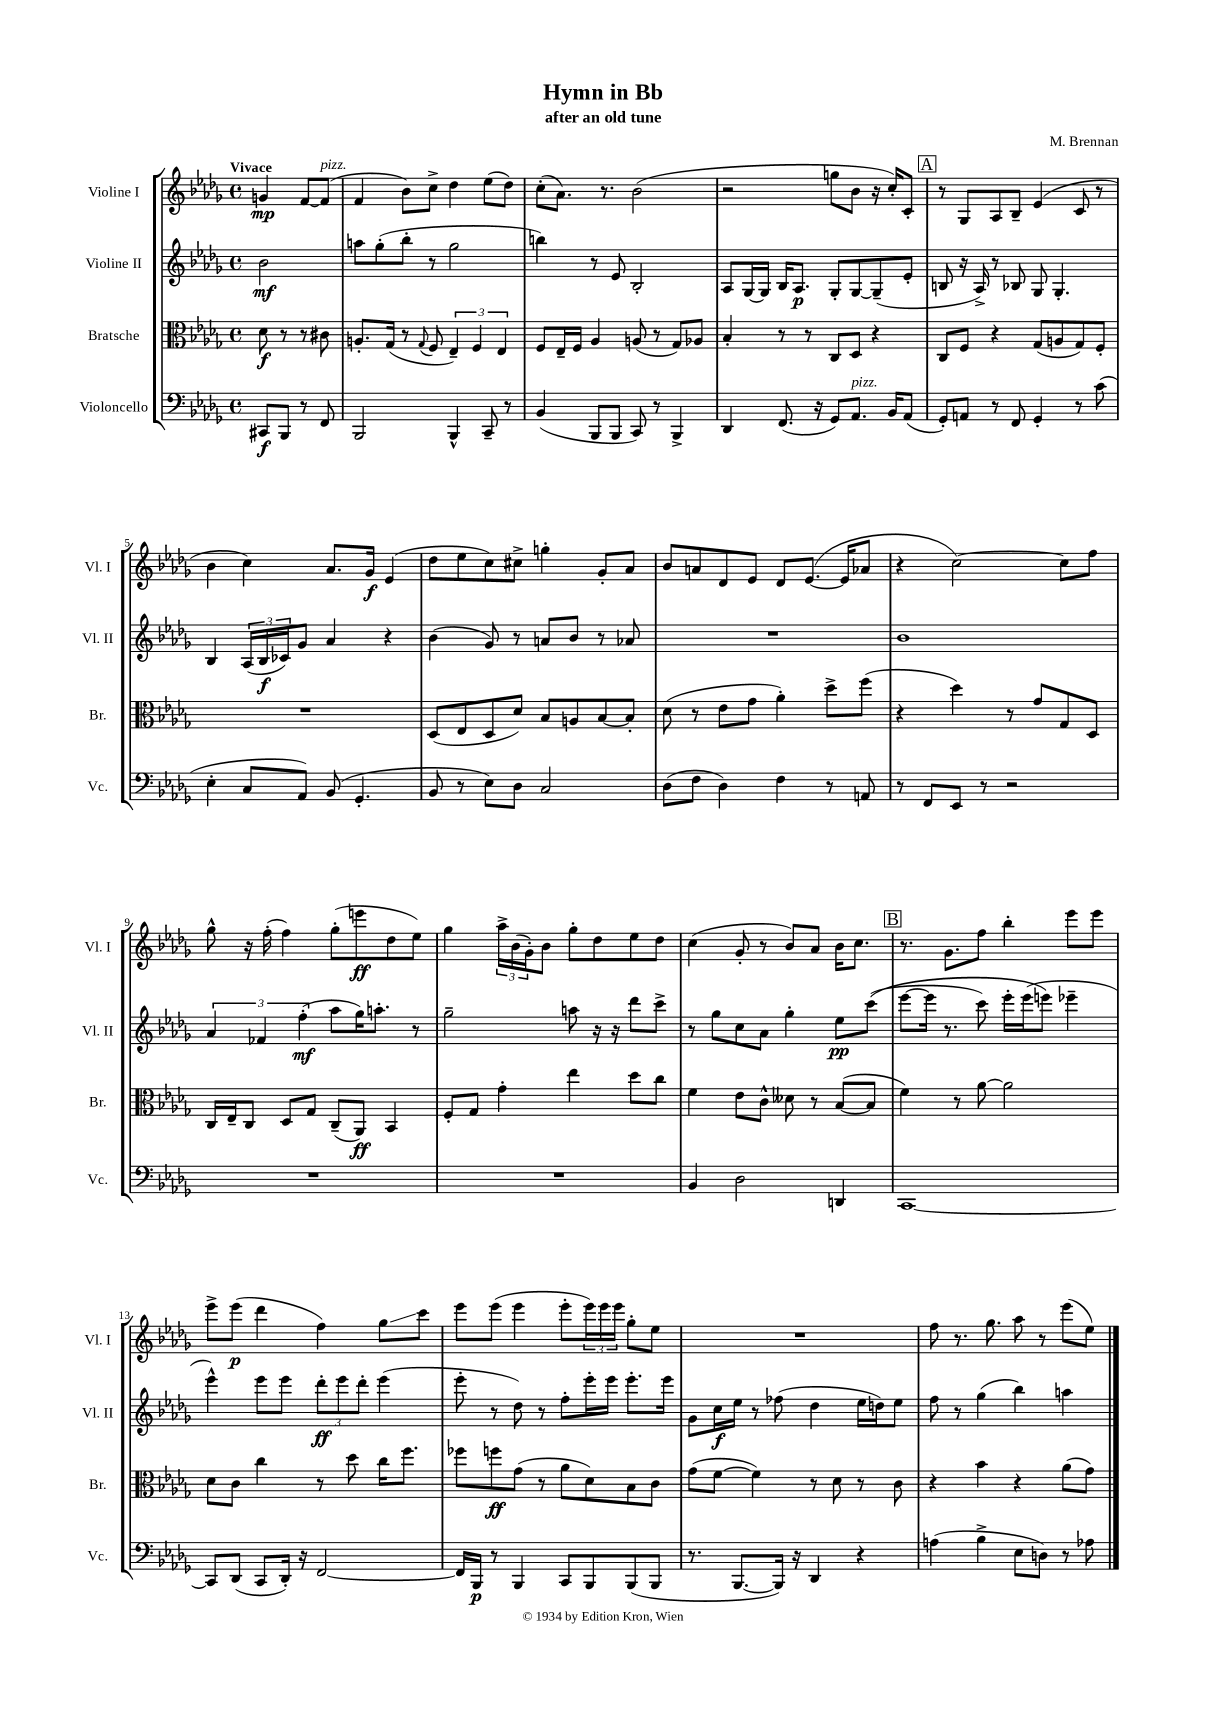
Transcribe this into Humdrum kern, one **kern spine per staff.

**kern	**kern	**kern	**kern
*staff4	*staff3	*staff2	*staff1
*clefF4	*clefC3	*clefG2	*clefG2
*k[b-e-a-d-g-]	*k[b-e-a-d-g-]	*k[b-e-a-d-g-]	*k[b-e-a-d-g-]
*M4/4	*M4/4	*M4/4	*M4/4
*met(c)	*met(c)	*met(c)	*met(c)
8CC#/L	8d-\	2b-\	4g/
8BBB-/J	8r	.	.
8r	8r	.	[8f/L
8FF/	8c#\	.	(8f/]J
=	=	=	=
2BBB-/	8.A'/L	8aa\L	4f/
.	.	(8gg-'\	.
.	(16G-/Jk	.	.
.	8r	8bb-'\J	8b-\L)
.	8qqG-/	.	.
.	8F/	8r	8cc^\J
4BBB-^^/	6E-~/)	2gg-\	4dd-\
.	6F/	.	.
8CC~/	.	.	(8ee-\L
.	6E-/	.	.
8r	.	.	8dd-\J)
=	=	=	=
(4BB-/	8F/L	4bb\)	(8cc'\L
.	16E-~/L	.	8.a-\J)
.	16F/JJ	.	.
8BBB-/L	4A-/	8r	.
.	.	.	8.r
8BBB-/J	.	8e-/	.
8CC/)	(8A/	2B-'/	(2b-\
8r	8r	.	.
4BBB-^/	8G-/L)	.	.
.	8A-/J	.	.
=	=	=	=
4DD-/	4B-'/	8A-/L	2r
.	.	[16G-/L	.
.	.	16G-/]JJ	.
(8.FF/	8r	16B-/LK	.
.	.	8.A-/J	.
.	8r	.	.
16r	.	.	.
8GG-/L)	8C/L	8G-'/L	8gg\L
8.AA-/J	8D-/J	[8G-/	8b-\J
.	4r	(8G-~/]	16r
16BB-/LK	.	.	16cc'/LK)
(8AA-/J	.	8e-'/J	8c'/J
=	=	=	=
8GG-'/L)	8C/L	8B/	8r
8AA/J	8F/J	16r	8G-/L
.	.	16A-^/)	.
8r	4r	8r	8A-/
8FF/	.	8B-/	8B-~/J
4GG-'/	(8G-/L	8G-/	(4e-/
.	8A/	4.G-'/	.
8r	8G-/)	.	8c/
(8c\	8F'/J	.	8r
=	=	=	=
4E-'\	1r	4B-/	4b-\
8C/L	.	(24A-/LL	4cc\)
.	.	24B-/	.
.	.	24c-/J)	.
8AA-/J)	.	8g-/J	.
(8BB-/	.	4a-/	8.a-/L
4.GG-'/	.	.	.
.	.	.	16g-/Jk
.	.	4r	(4e-/
=	=	=	=
8BB-/	(8D-/L	(4b-\	8dd-\L
8r	8E-/	.	8ee-\
8E-\L)	8D-/	8g-/)	8cc\)
8D-\J	8d-/J)	8r	8cc#^\J
2C/	8B-/L	8a/L	4gg'\
.	8A/	8b-/J	.
.	[8B-/	8r	8g-'/L
.	8B-'/]J	8a-/	8a-/J
=	=	=	=
(8D-\L	(8d-\	1r	8b-/L
8F\J	8r	.	8a/
4D-\)	8e-\L	.	8d-/
.	8g-\J	.	8e-/J
4F\	4a-'\)	.	8d-/L
.	.	.	([8.e-/J
8r	8dd-^\L	.	.
.	.	.	16e-/]LK
8AA/	(8ff\J	.	8a-/J
=	=	=	=
8r	4r	1b-	4r
8FF/L	.	.	.
8EE-/J	4dd-\)	.	[2cc\)
8r	.	.	.
2r	8r	.	.
.	8g-/L	.	.
.	8G-/	.	8cc\]L
.	8D-/J	.	8ff\J
=	=	=	=
1r	16C/LL	6a-/	8gg-^^\
.	16E-~/J	.	.
.	8C/J	.	16r
.	.	6f-/	.
.	.	.	(16ff'\
.	8D-/L	.	4ff\)
.	.	(6ff'\	.
.	8G-/J	.	.
.	(8C~/L	8aa-\L	(8gg-'\L
.	8AA-/J)	16gg-\K)	8eee\
.	.	8.aa'\J	.
.	4BB-/	.	8dd-\
.	.	8r	8ee-\J)
=	=	=	=
1r	8F'/L	2gg-~\	4gg-\
.	8G-/J	.	.
.	4g-'\	.	24aa-^\LL
.	.	.	(24b-\
.	.	.	24g-'\J)
.	.	.	8b-\J
.	4ee-\	8aa\	8gg-'\L
.	.	16r	8dd-\
.	.	16r	.
.	8dd-\L	8ddd-\L	8ee-\
.	8cc\J	8ccc^\J	8dd-\J
=	=	=	=
4BB-/	4f\	8r	(4cc\
.	.	8gg-\L	.
2D-\	8e-\L	8cc\	8g-'/
.	8c^^\J	8a-\J	8r
.	8d--\	4gg-'\	8b-/L)
.	8r	.	8a-/J
4DD/	([8B-/L	8ee-\L	16b-\LK
.	.	.	8.cc\J
.	8B-/]J	&((8ccc\J	.
=	=	=	=
[1CC	4f\)	[8eee-\L	8.r
.	.	16eee-\]Jk	.
.	.	8.r	8.g-\L
.	8r	.	.
.	[8a-\	8ccc\)	8ff\J
.	2a-\]	16eee-'\LL	4bb-'\
.	.	(16eee-\J	.
.	.	8eee\J&)	.
.	.	4eee-~\	8eee-\L
.	.	.	8eee-\J
=	=	=	=
8CC/]L	8d-\L	4eee-^^\)	8eee-^\L
(8DD-/J	8c\J	.	(8eee-\J
8CC/L	4cc\	8eee-\L	4ddd-\
16DD-'/Jk)	.	8eee-\J	.
16r	.	.	.
[2FF/	8r	12ddd-'\L	4ff\)
.	.	12eee-\	.
.	8dd-\	.	.
.	.	12ddd-'\J	.
.	16cc\LK	(4eee-\	8gg-\L
.	8.ff\J	.	.
.	.	.	8ccc\J
=	=	=	=
16FF/]LL	8ff-\L	8eee-'\	8eee-\L
16BBB-/JJ	.	.	.
8r	8ff\	8r	(8eee-\J
4BBB-/	(8g-\J	8dd-\)	4eee-\
.	8r	8r	.
8CC/L	8a-\L	8ff'\L	8eee-'\L
8BBB-/	8d-\)	16eee-'\L	24eee-\L)
.	.	.	24eee-\
.	.	16eee-\JJ	.
.	.	.	24eee-\JJ
(8BBB-/	8B-\	8.eee-'\L	8gg-'\L
8BBB-/J	8c\J	.	8ee-\J
.	.	16eee-\Jk	.
=	=	=	=
8.r	(8g-\L	8g-\L	1r
.	[8f\J	16cc\L	.
[8.BBB-/L	.	16ee-\JJ	.
.	4f\])	8r	.
16BBB-/]Jk)	.	(8ff-\	.
16r	.	.	.
4DD-/	8r	4dd-\	.
.	8d-\	.	.
4r	8r	16ee-\LL	.
.	.	16dd\J)	.
.	8c\	8ee-\J	.
=	=	=	=
(4A\	4r	8ff\	8ff\
.	.	8r	8.r
4B-^\	4b-\	(4gg-\	.
.	.	.	8.gg-\
8E-\L	4r	4bb-\)	8aa-\
8D\J)	.	.	8r
8r	(8a-\L	4aa\	(8eee-\L
8A-\	8g-\J)	.	8ee-\J)
==	==	==	==
*-	*-	*-	*-
